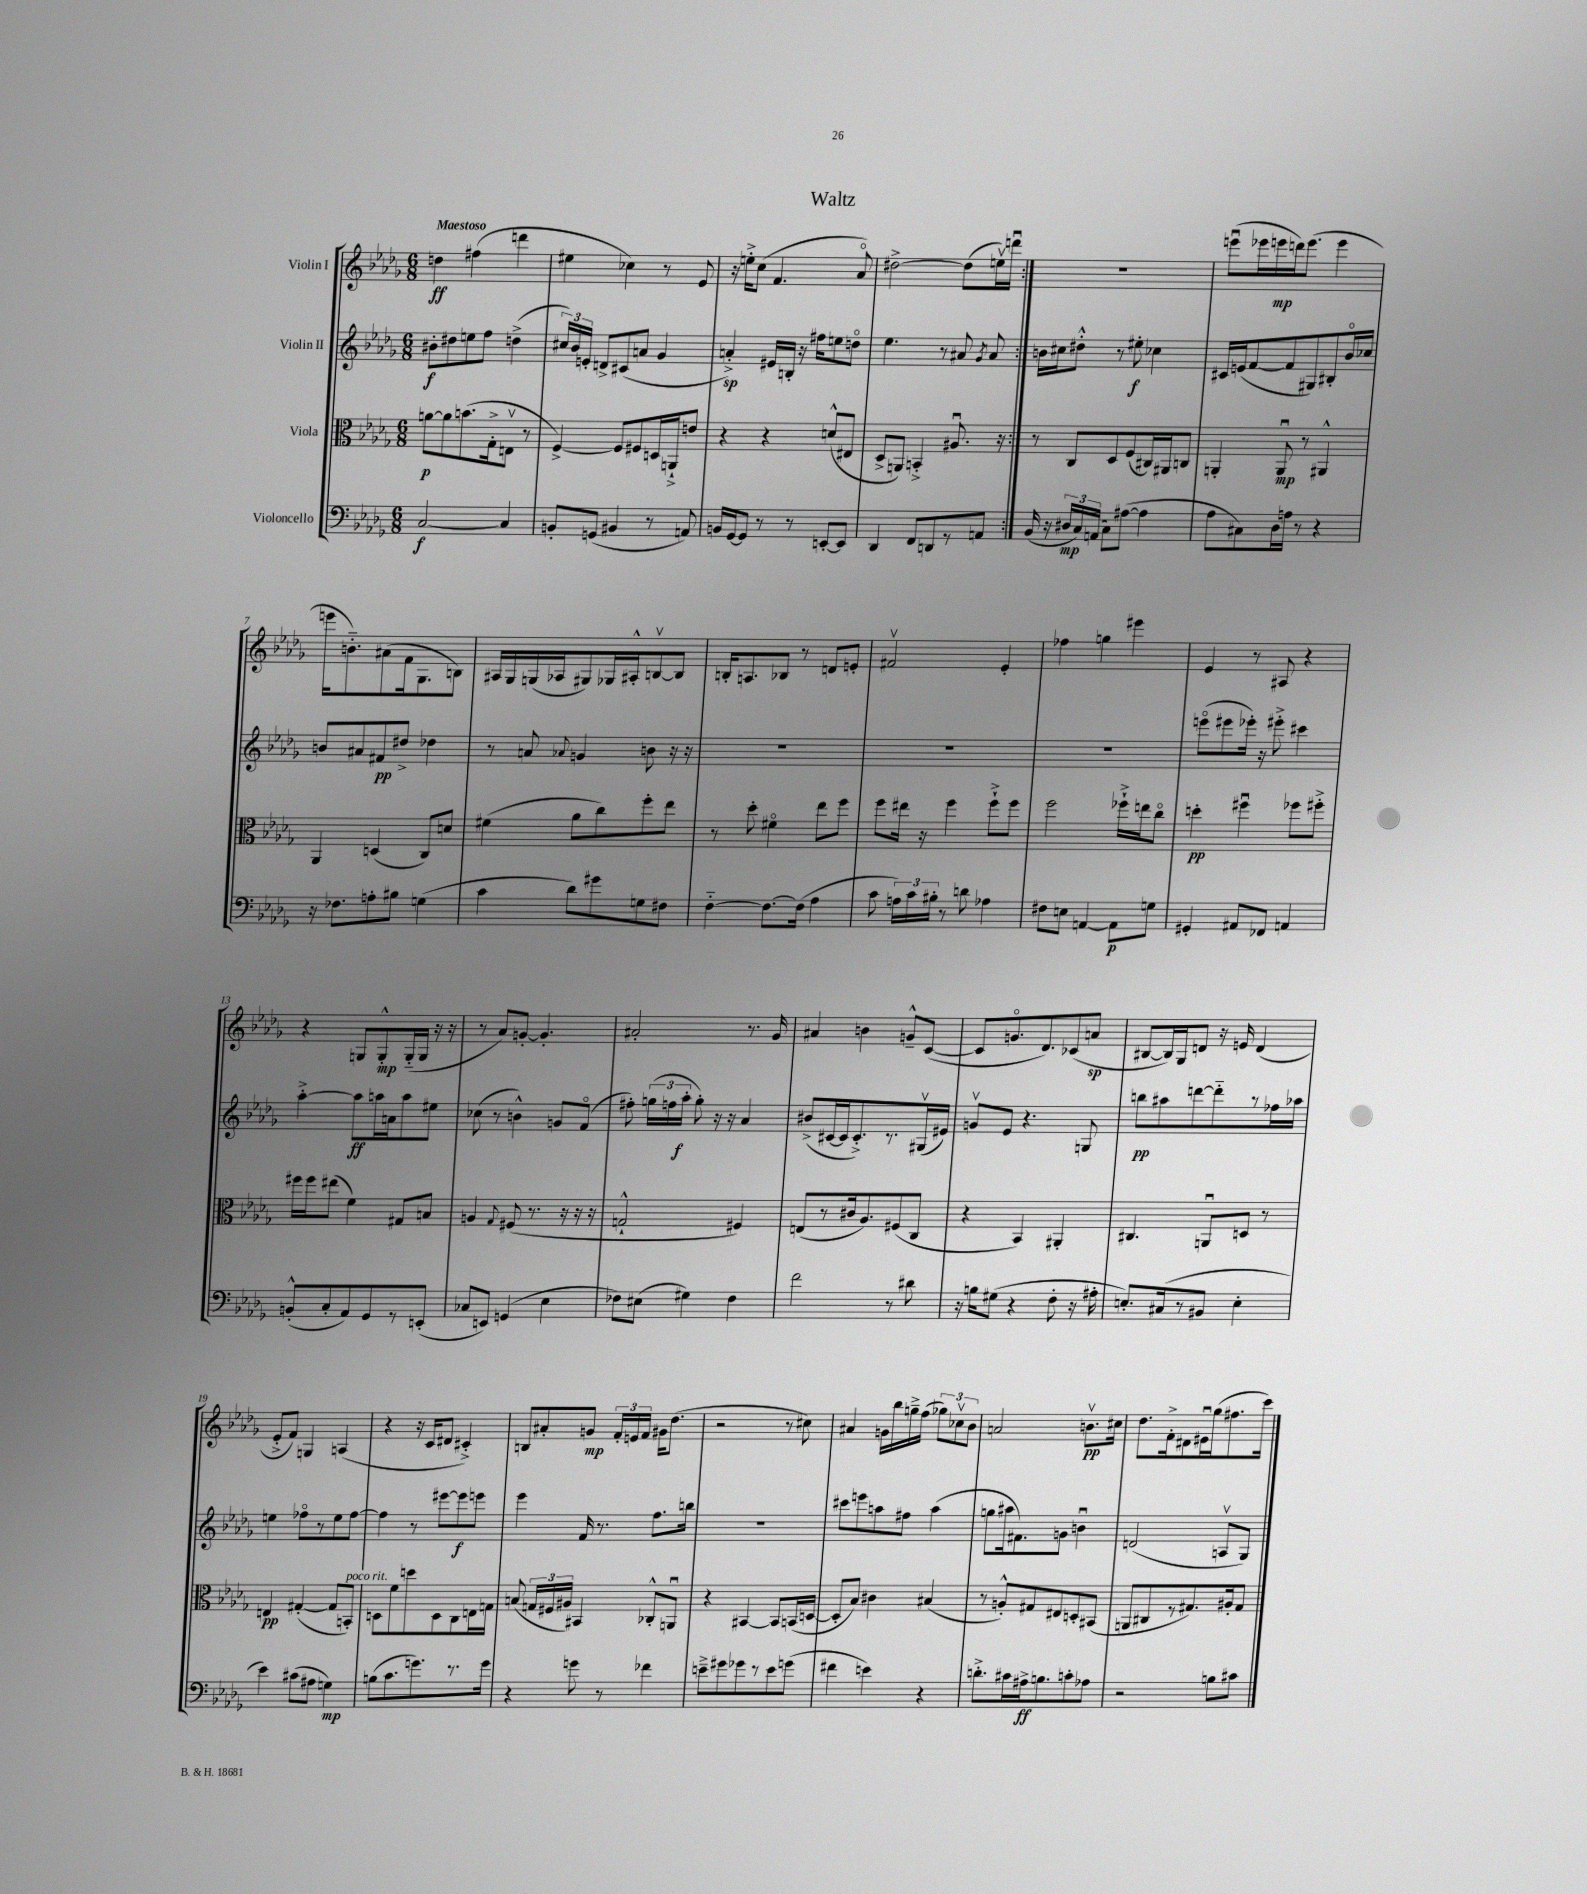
\header { title = "Waltz" }
<<
\new StaffGroup <<
\new Staff = "s0" \with { instrumentName = "Violin I" } {
    \clef treble \key des \major \numericTimeSignature \time 6/8 \tempo "Maestoso"
    \autoBeamOff \repeat volta 2 { d''4\ff fis''4( d'''4 |
    eis''4 ces''4) r8 ees'8 |
    r16 e''16[-.-> c''8]( f'4. aes'8\flageolet) |
    dis''2~-> dis''8[( e''16\upbow) d'''16]\downbow | }
    R2. |
    e'''8[\downbow( ees'''16 e'''16\mp d'''16) e'''8.]( e'''4 |
    e'''16[ b'8.-_) ais'8( f'16 ges8. b8]) |
    ais16[ ges16 g16( aes16 gis8) ges16 ais16-.-^ b8~\upbow b8] |
    b16[-. a8. bes8] r8 d'8[ e'8]-. |
    fis'2\upbow ees'4-. |
    fes''4 g''4 eis'''4 |
    ees'4 r8 ais8 r4 |
    r4 g8[ g8-.-^\mp g16-_( g16] r16 r16 |
    r8 aes'8[) g'8]~-. g'4.-. |
    ais'2-. r8. ges'16 |
    ais'4 b'4 g'8[---^ c'8]~( |
    c'8[ g'8.\flageolet des'8.) ces'8( a'8]\sp |
    bis8[~ bis16) ges16 d'8] r16 e'16 d'4( |
    ees'8[-.-> f'8]) g4 a4( |
    r4 r16 c'16[ dis'8] cis'4-.->) |
    b8[ ais'8-. g'8]\mp \tuplet 3/2 { f'16[-. e'16 f'16] } gis'16[ des''8.]( |
    r2 r8 cis''8) |
    ais'4 g'16[ bes''16 g''16---> f''16]( \tuplet 3/2 { ges''8[) ces''8\upbow bes'8] } |
    a'2 b'8.[\upbow\pp cis''16] |
    des''8.[ f'16-.-> dis'8 eis'16\downbow ges''16( fis''8. c'''16]) \bar "|." |
}
\new Staff = "s1" \with { instrumentName = "Violin II" } {
    \clef treble \key des \major \numericTimeSignature \time 6/8
    \autoBeamOff \repeat volta 2 { bis'8[-.\f dis''8 e''8 f''8] d''4->( |
    \tuplet 3/2 { cis''16[) bes'16 e'16]-. } d'8[-> cis'8( a'8] ges'4 |
    a'4-.->\sp) eis'16[ b16]-. r16 fis''16[ e''8 d''8]\flageolet |
    ees''4. r8 ais'8 \acciaccatura { ges'8 } ais'8 | }
    b'16[ cis''16 dis''8]-.-^ r8 eis''8-.\f ces''4 |
    cis'16[ e'16( f'8~ f'8 gis8) bis8-. bes'16\flageolet ces''16] |
    b'8[ ais'8 fis'8\pp dis''8]-> des''4 |
    r8 a'8 \appoggiatura { aes'8 } g'4 b'8 r16 r16 |
    R2. |
    R2. |
    R2. |
    e'''8[\flageolet( eis'''8 ees'''16]-.) r16 eis'''8-.-> cis'''4 |
    aes''4~-.-> aes''8[\ff a''16 a'16 a''8 eis''8] |
    ces''8( r8 b'4-^) g'8[ f'8]\flageolet( |
    fis''8-.) \tuplet 3/2 { g''16[( f''16 aes''16]-.\f } g''8-.) r16 r16 aes'4 |
    bis'8[->( cis'16~ cis'16 cis'8.-.->) r8. gis16\upbow( eis'16]) |
    g'8[\upbow ees'8] r4. g8 |
    b''8[\pp ais''8 d'''8~ d'''8-_ r8 fes''16 aes''16] |
    e''4 fes''8[\flageolet r8 e''8 fes''8]~ |
    fes''4 r8 eis'''8[~ eis'''8\f e'''8] |
    ees'''4 f'16 r8. f''8.[ b''16] |
    R2. |
    cis'''8[ e'''8 a''8 fis''8] a''4( |
    g''8[ ais''16 fis'8.) g'8] b'4\downbow |
    d'2( a8[\upbow ges8]) \bar "|." |
}
\new Staff = "s2" \with { instrumentName = "Viola" } {
    \clef alto \key des \major \numericTimeSignature \time 6/8
    \autoBeamOff \repeat volta 2 { a'8[~\p a'8 b'8.( ges16-.-> e8]\upbow r8 |
    f4~->) f8[ fis8 d16 a,16-!-> e'8] |
    r4 r4 d'8[-^( eis8] |
    des8[-> a,8]) b,4-.-> ais8.\downbow r16 | }
    r8 c8[ des8 f8( cis16) ais,16 c8] |
    a,4-. a,8\downbow\mp r8 ais,4-^ |
    aes,4 d4( c8[) d'8] |
    fis'4( aes'8[ c''8) f''8-. ees''8] |
    r8 des''8-. fis'4\flageolet ees''8[ f''8] |
    f''8[ eis''16] r16 f''4 f''8[-!-> f''8] |
    f''2 fes''16[-!-> e''16 c''8]\flageolet |
    d''4-.\pp fis''4\downbow fes''8[ fis''8]-.-> |
    fis''16[ fis''16 eis''8]( f'4) gis8[ b8] |
    a4 \appoggiatura { ges8 } fis8( r8. r16 r16 r16 |
    g2-!-^ fis4) |
    e8[( r8 cis'16 aes8.) fis8( c8] |
    r4 bes,4) ais,4-. |
    cis4. a,8[\downbow d8] r8 |
    e4\pp gis4~-.( gis8[ b,8]-.^\markup { \italic "poco rit." }) |
    d8[ f'8 d''8 d8 c8 e16 g16] |
    b8( \tuplet 3/2 { g16[ fis16 ais16]) } bis,4 ces8[-.-^ a,8]\downbow |
    r4 bis,4~ bis,8[ b,16( d16]~ |
    d8[-. bes8]) cis'4 bis4( |
    r8 a8[-.-^) gis8 eis8 d8-. bis,8]( |
    a,8[ cis8 r8 gis8.) ais16-. gis8] \bar "|." |
}
\new Staff = "s3" \with { instrumentName = "Violoncello" } {
    \clef bass \key des \major \numericTimeSignature \time 6/8
    \autoBeamOff \repeat volta 2 { c2~\f c4 |
    b,8[-. g,8]( bis,4 r8 a,8) |
    b,16[ ges,16~ ges,8] r8 r8 e,8[~-. e,8] |
    des,4 f,8[ d,8 r8 a,8] | }
    bes,16( r16 \tuplet 3/2 { dis16[\mp c16) a,16]( } c8[) ais8]~( ais4 |
    aes8[ cis8) des16 a16] r8 r4 |
    r16 fes8.[ a8-. bis8] g4( |
    c'4 des'8[) gis'8 g8 fis8] |
    f4~-_ f8.[~ f16]( aes4 |
    c'8 \tuplet 3/2 { a16[) c'16 bis16]-. } r8 d'8 aes4 |
    fis8[ e8] a,4~ a,8[\p g8] |
    gis,4-. ais,8[ fes,8] a,4 |
    b,8[-.-^( c8-. aes,8) ges,8 r8 e,8]-.( |
    ces8[ e,8]) g,4( ees4 |
    fes8[) eis8]( gis4) fes4 |
    f'2 r8 dis'8 |
    r16 b16[ gis8]( r4 f8-. r16 ais16-. |
    e8.[-.) cis16( r8 bis,8] e4-. |
    ees'4) cis'8[( ais8] g4\mp) |
    b8[( c'8. g'8.) r8. g'16] |
    r4 g'8 r8 fes'4 |
    e'8[---> gis'8 ges'8 r8 e'8 g'8]( |
    fis'4 e'4) r4 |
    d'8.[-.-> cis'16 ais16->\ff b8. c'8-. aes8] |
    r2 b8[ cis'8] \bar "|." |
}
>>
>>
